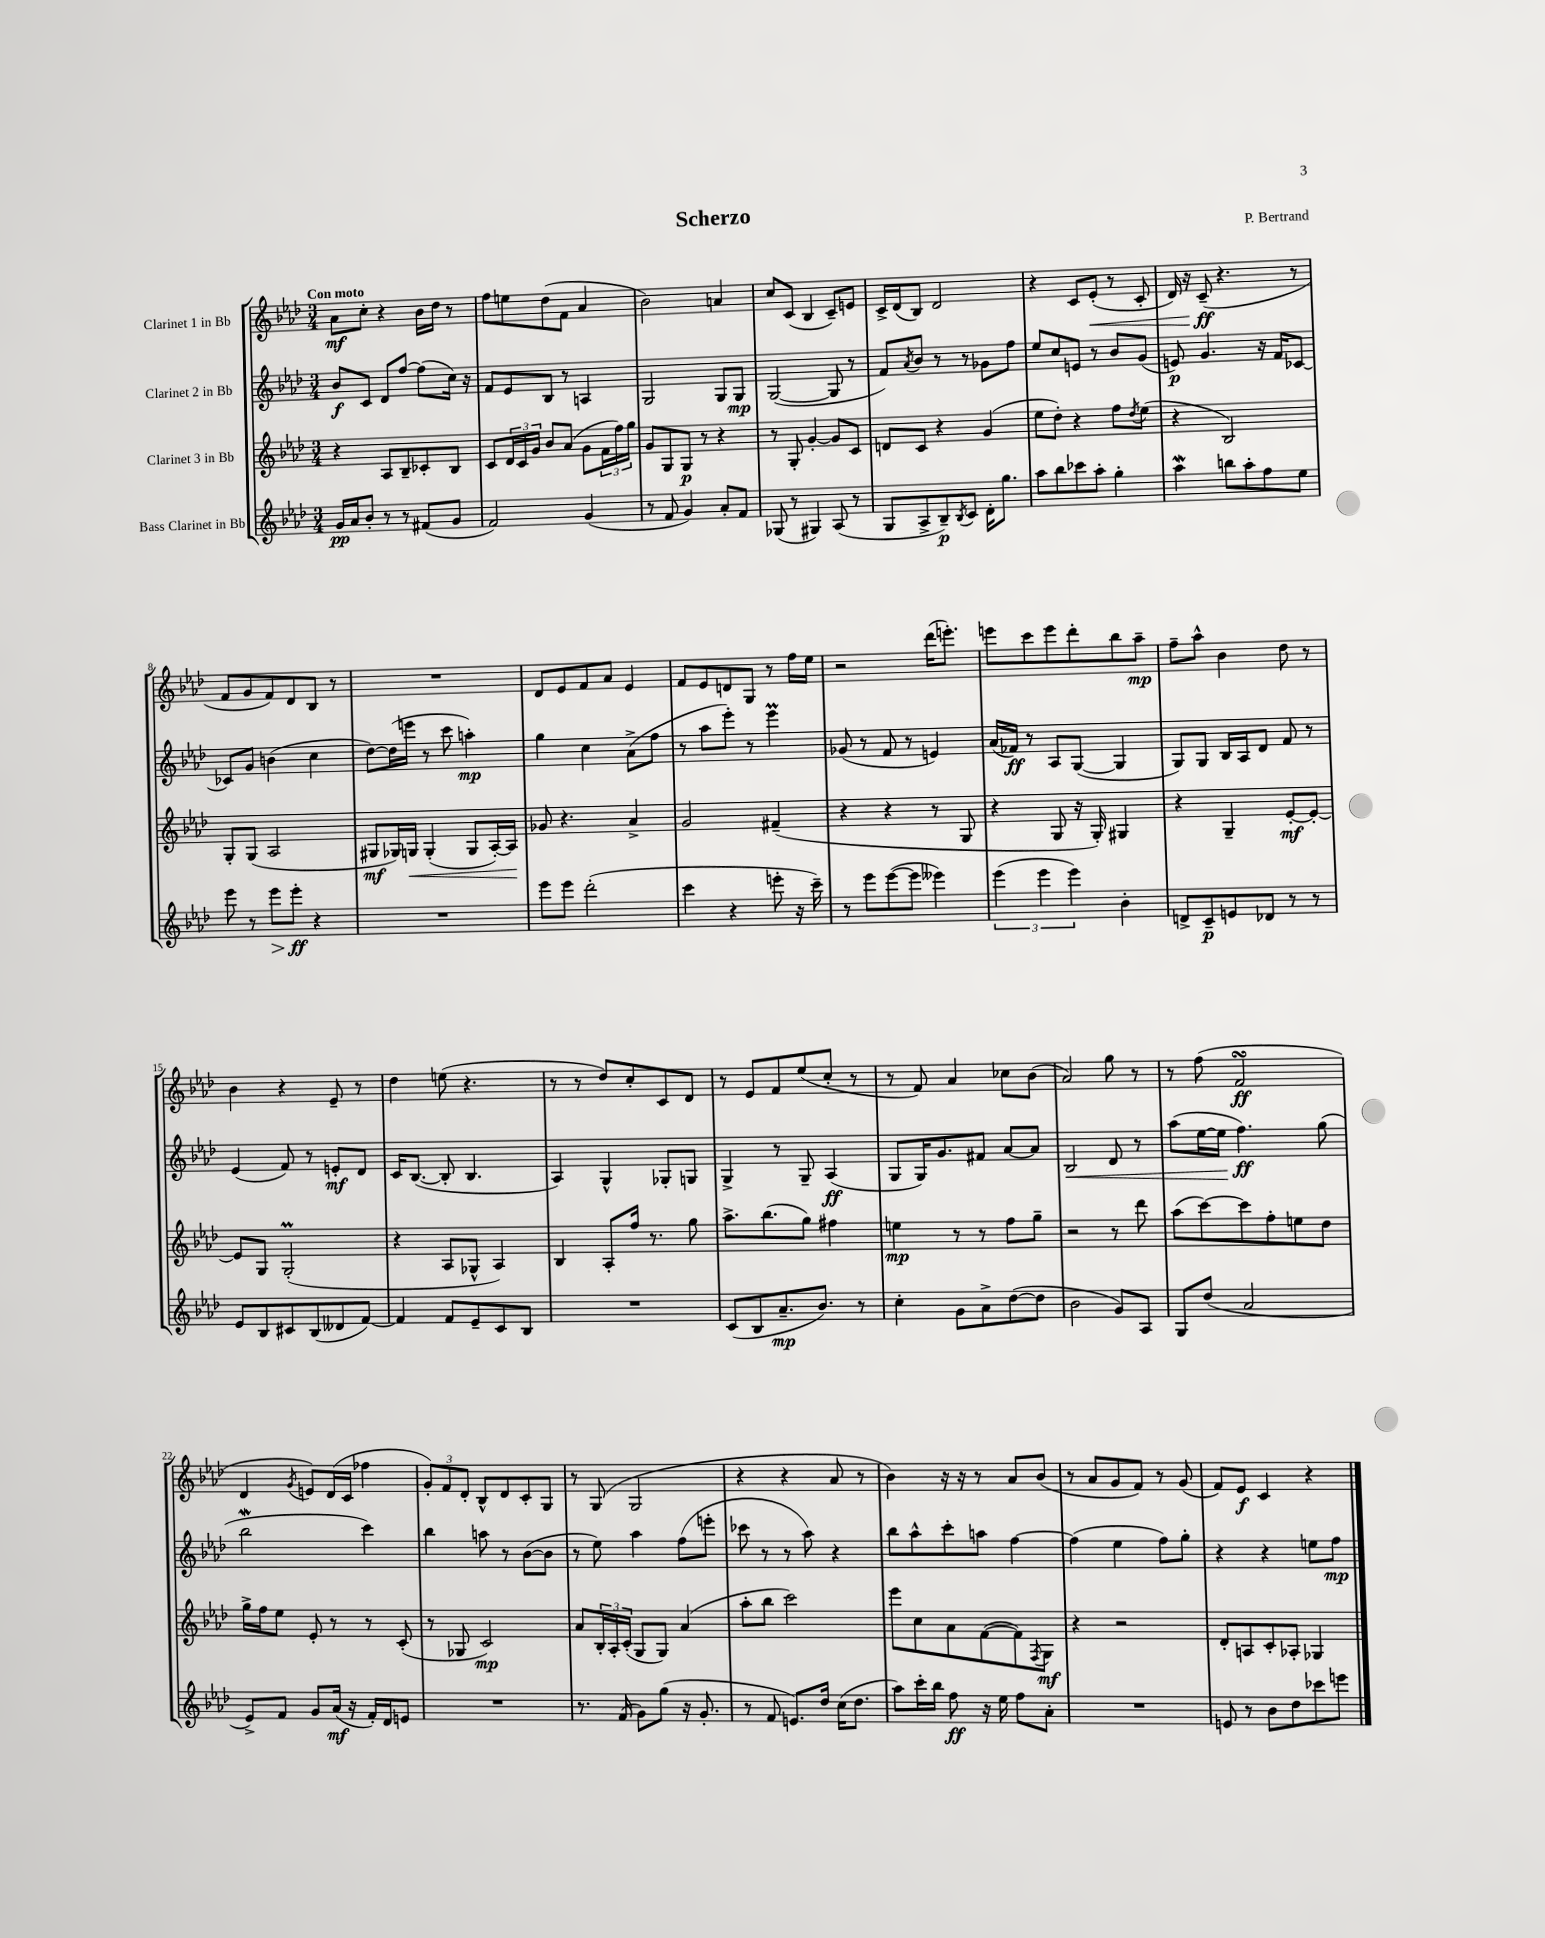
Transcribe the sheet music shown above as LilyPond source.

\header { title = "Scherzo" composer = "P. Bertrand" }
<<
\new StaffGroup <<
\new Staff = "s0" \with { instrumentName = "Clarinet 1 in Bb" } {
    \clef treble \key aes \major \numericTimeSignature \time 3/4 \tempo "Con moto"
    aes'8\mf c''8-. r4 bes'16 des''16 r8 |
    f''8 e''8 des''8( f'8 aes'4 |
    bes'2) a'4 |
    c''8 c'8( bes4 c'8--) e'8 |
    c'16-> des'16( bes8) des'2 |
    r4 c'8 ees'8-.\<( r8 c'8-. |
    des'16) r16 c'8--\ff\!( r4. r8 |
    f'8 g'8 f'8) des'8 bes8 r8 |
    R2. |
    des'8 ees'8 f'8 aes'8 ees'4 |
    f'8 ees'8 d'8 g8 r8 f''16 ees''16 |
    r2 des'''16( e'''8.-.) |
    e'''8 c'''8 e'''8 des'''8-. bes''8 aes''8--\mp |
    f''8-- aes''8-^ bes'4 des''8 r8 |
    bes'4 r4 ees'8-- r8 |
    des''4 e''8( r4. |
    r8 r8 des''8) c''8-. c'8 des'8 |
    r8 ees'8 f'8 ees''8( c''8-. r8 |
    r8 f'8) aes'4 ces''8 bes'8( |
    aes'2) g''8 r8 |
    r8 f''8( f'2\turn\ff |
    des'4 \acciaccatura { g'8 } e'8) des'16( c'16 fes''4 |
    \tuplet 3/2 { g'8-.) f'8 des'8-. } bes8-^ des'8 c'8-. g8 |
    r8 g8( g2 |
    r4 r4 aes'8 r8 |
    bes'4) r16 r16 r8 aes'8 bes'8( |
    r8 aes'8 g'8 f'8) r8 g'8( |
    f'8) ees'8\f c'4 r4 \bar "|." |
}
\new Staff = "s1" \with { instrumentName = "Clarinet 2 in Bb" } {
    \clef treble \key aes \major \numericTimeSignature \time 3/4
    bes'8\f c'8 des'8 f''8~ f''8( c''16) r16 |
    f'8 ees'8 bes8 r8 a4 |
    g2 g8 g8\mp |
    g2~( g8 r8 |
    f'8) \acciaccatura { aes'8 } bes'8 r8 r8 ges'8 f''8 |
    ees''8 c''8 e'8 r8 bes'8 g'8( |
    e'8\p) g'4. r16 f'16 ces'8~ |
    ces'8 g'8 b'4( c''4 |
    des''8~) des''16( e'''16 r8 c'''8 a''4-.\mp) |
    g''4 c''4 aes'8->( f''8 |
    r8 aes''8 ees'''8-.) r8 ees'''4\prall |
    ges'8( r8 f'8 r8 e'4) |
    aes'16( fes'16\ff) r8 aes8 g8~( g4 |
    g8) g8 bes16 aes16 des'8 f'8 r8 |
    ees'4( f'8) r8 e'8-.\mf des'8 |
    c'16 bes8.~( bes8-. bes4. |
    aes4) g4-^ ges8-. g8 |
    g4-> r8 g8-- aes4\ff( |
    g8 g16) g'8. fis'8 aes'8~ aes'8 |
    bes2\< des'8 r8 |
    aes''8( ees''16~ ees''16\! f''4.\ff) g''8( |
    bes''2\mordent c'''4) |
    bes''4 a''8 r8 bes'8~( bes'8 |
    r8 ees''8) aes''4 f''8( e'''8-. |
    ces'''8 r8 r8 aes''8) r4 |
    bes''8 aes''8-^ c'''8-. a''8 f''4~ |
    f''4( ees''4 f''8) g''8-. |
    r4 r4 e''8 f''8\mp \bar "|." |
}
\new Staff = "s2" \with { instrumentName = "Clarinet 3 in Bb" } {
    \clef treble \key aes \major \numericTimeSignature \time 3/4
    r4 aes8 bes8-- ces'8-. bes8 |
    c'8 \tuplet 3/2 { des'16 c'16 g'16 } bes'8 aes'8( g'8 \tuplet 3/2 { f'16 f''16) g''16 } |
    g'8 g8 g8\p r8 r4 |
    r8 g8-. g'4~-. g'8 c'8 |
    d'8 c'8 r4 g'4( |
    ees''8 des''8-.) r4 f''8 \acciaccatura { des''8 } ees''8( |
    r4 bes2) |
    g8-. g8( aes2 |
    gis8\mf ges16) g16\< g4-.( g8 aes16~-.) aes16\! |
    ges'8 r4. aes'4-> |
    g'2 fis'4--( |
    r4 r4 r8 g8 |
    r4 g8 r16 g16-.) gis4 |
    r4 g4-- ees'8~-.\mf ees'8~-. |
    ees'8 g8 g2-.\prall( |
    r4 aes8 ges8-^ aes4) |
    bes4 aes8-. f''16 r8. g''8 |
    aes''8.-> bes''8.( g''8) fis''4 |
    e''4\mp r8 r8 f''8 g''8-- |
    r2 r8 des'''8 |
    aes''8( c'''8~) c'''8 f''8-. e''8 des''8 |
    g''16-> f''16 ees''8 ees'8-. r8 r8 c'8-.( |
    r8 ges8 c'2\mp) |
    aes'8 \tuplet 3/2 { bes16-. aes16-. c'16-.( } g8 g8) aes'4( |
    aes''8-. bes''8 c'''2) |
    ees'''8 c''8 aes'8 f'8~( f'8) \acciaccatura { f8 } g8\mf |
    r4 r2 |
    des'8-. a8 c'8-. aes8-. ges4 \bar "|." |
}
\new Staff = "s3" \with { instrumentName = "Bass Clarinet in Bb" } {
    \clef treble \key aes \major \numericTimeSignature \time 3/4
    g'16\pp aes'16 bes'8-. r8 r8 fis'8( g'8 |
    f'2) g'4( |
    r8 f'8 g'4) aes'8-. f'8 |
    ges8( r8 gis4) aes8( r8 |
    g8 aes8-> bes8--\p) \acciaccatura { bes8 } c'8 des'16-. g''8. |
    aes''8 bes''8 ces'''8 aes''8-. g''4-. |
    aes''4\mordent b''8 aes''8-. f''8 ees''8 |
    ees'''8 r8 ees'''8\> ees'''8-.\ff\! r4 |
    R2. |
    ees'''8 ees'''8 des'''2-.( |
    c'''4 r4 e'''8-. r16 c'''16--) |
    r8 ees'''8 ees'''8~( ees'''8 eeses'''4) |
    \tuplet 3/2 { ees'''4( ees'''4 ees'''4) } bes'4-. |
    d'8-> c'8--\p e'8 des'8 r8 r8 |
    ees'8 bes8 cis'8 bes8( deses'8 f'8~) |
    f'4 f'8 ees'8-- c'8 bes8 |
    R2. |
    c'8( bes8 aes'8.--\mp bes'8.) r8 |
    c''4-. g'8 aes'8-> des''8~( des''8 |
    bes'2 g'8) aes8 |
    g8 des''8( aes'2 |
    ees'8->) f'8 g'8 aes'16\mf( r16 f'16-.) des'16 e'8 |
    R2. |
    r8. f'16( g'8) g''8( r16 g'8.-. |
    r8 f'8 e'8.) des''16 c''16( des''8. |
    aes''8) c'''16-. bes''16 f''8\ff r16 ees''16 f''8 aes'8-. |
    R2. |
    e'8 r8 bes'8 des''8 ces'''8 e'''8 \bar "|." |
}
>>
>>
